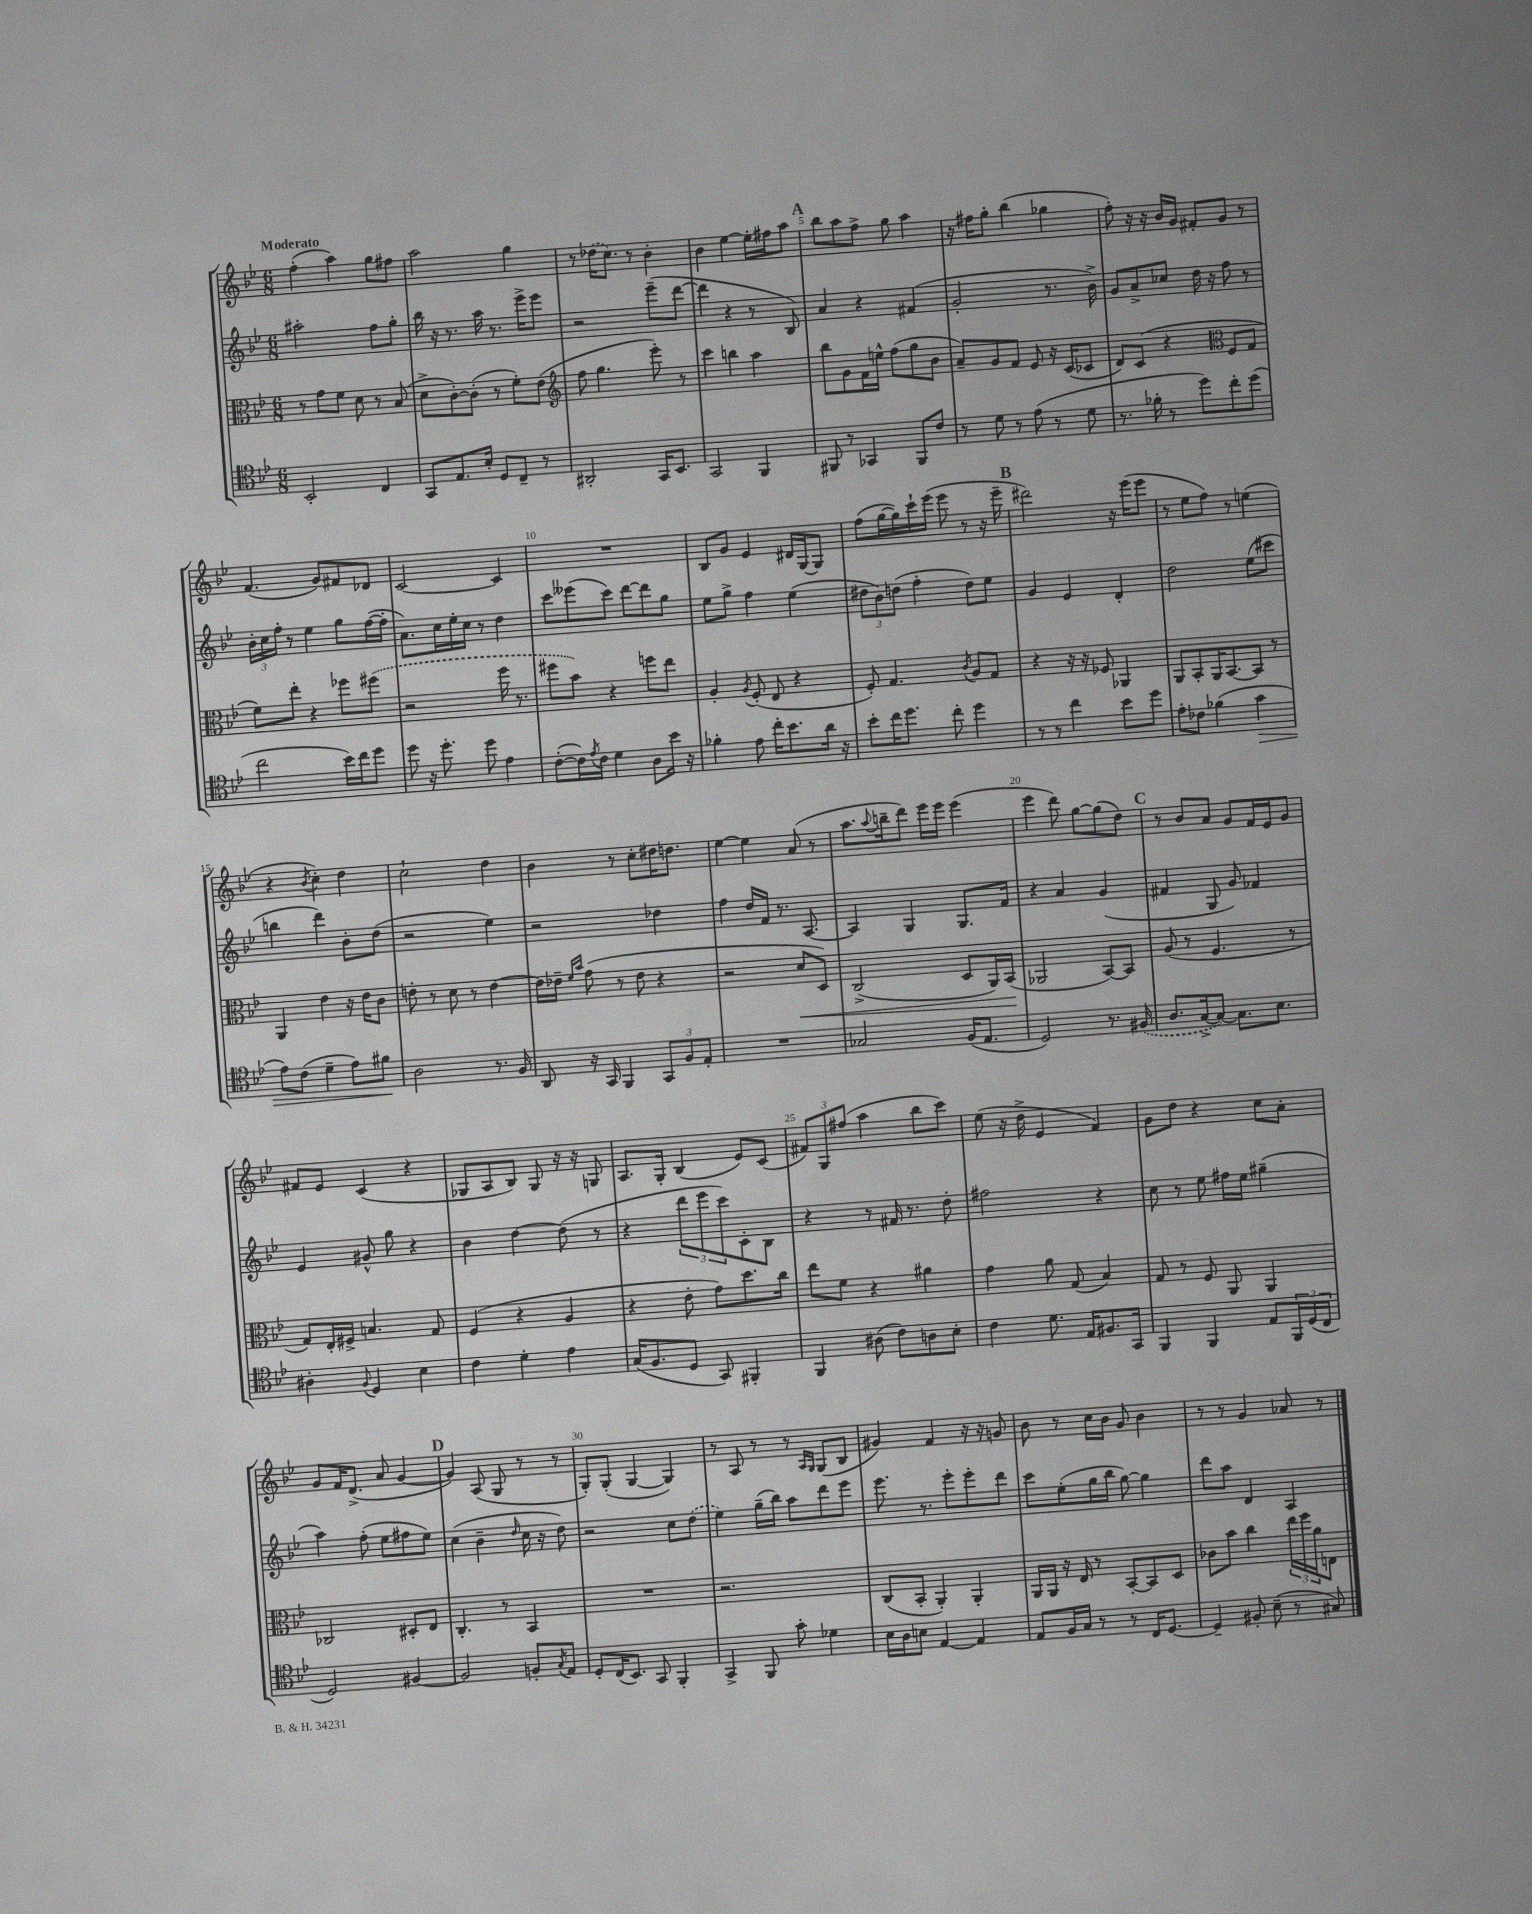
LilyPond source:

<<
\new StaffGroup <<
\new Staff = "s0" {
    \clef treble \key bes \major \numericTimeSignature \time 6/8 \tempo "Moderato"
    f''4-.( a''4) g''8 fis''8 |
    a''2 g''4 |
    r8 \once \slurDashed des''16( c''8.) r8 bes'4-. |
    bes'4 ees''4~ ees''16-. fis''16 a''8 |
    \mark \markup { \bold "A" } bes''8 a''8 f''8-> g''8 a''4 |
    r16 fis''16 g''8-. bes''4( ges''4 |
    f''8-.) r16 r16 bes'16 g'16 fis'8-. g'8 r8 |
    f'4.( g'8) fis'8 des'8 |
    c'2~ c'4 |
    R2. |
    bes8 g'8 ees'4 dis'16 g16~ g8 |
    f''8( g''16~ g''16) c'''16-! ees'''16( ees'''8 r8 r16 ees'''16-- |
    \mark \markup { \bold "B" } dis'''2) r16 ees'''16( ees'''8 |
    r8 ees''8 f''8) r8 e''4( |
    r4 \acciaccatura { bes'8 } c''4-.) d''4 |
    c''2-! d''4 |
    bes'4 r8 c''8-. dis''16 d''8. |
    ees''4~ ees''4 a'8( r8 |
    a''8. \appoggiatura { a''8 } b''16-- d'''8) ees'''16 ees'''16 ees'''4( |
    ees'''4 d'''8) g''8~ g''8( d''8) |
    \mark \markup { \bold "C" } r8 bes'8 a'8 g'8 f'16 ees'16 g'8 |
    fis'8 ees'8 c'4( r4 |
    ges8 a8 bes8) ges8 r16 r16 g8 |
    a8. g16-. bes4( ees'8) c'8( |
    \tuplet 3/2 { fis'8) g8 fis''8( } a''4 bes''8 c'''8) |
    ees''8( r16 d''16-> ees'4 f'4) |
    g'8 d''8 r4 c''8 a'8-. |
    g'8 f'16 d'8.->( a'8 g'4~ |
    \mark \markup { \bold "D" } g'4) a8( g8 r8 r8 |
    g8-.) g8-.( g4~ g4) |
    r8 a8 r8 r8 \grace { a16 g16 } g8( bes8 |
    gis'4) f'4 r16 r16 g'8 |
    bes'8 r8 c''16 bes'16 g'8 bes'4 |
    r8 r8 g'4 aes'8 r8 \bar "|." |
}
\new Staff = "s1" {
    \clef treble \key bes \major \numericTimeSignature \time 6/8
    ais''2-. f''8 g''8-. |
    bes''16 r16 r8. a''16 r8. ees'''16-> ees'''8 |
    r2 ees'''8--( d'''8~ |
    d'''4 r4 r8 bes8) |
    \mark \markup { \bold "A" } a'4 r4 fis'4( |
    g'2-. r8. bes'16->) |
    g'8 a'8-> ces''8 d''16 r16 f''8 r8 |
    \tuplet 3/2 { bes'16-. c''16 f''16-. } r8 ees''4 g''8 f''16~( f''16-. |
    a'8.) c''16 ees''16-. c''16 r8 d''4 |
    c'''8 eeses'''8( c'''8) d'''8~ d'''8 g''8 |
    ees''8 g''8-> f''4 ees''4( |
    \tuplet 3/2 { dis''8 bes'8) d''8( } f''4-. d''8) ees''8 |
    \mark \markup { \bold "B" } g'4 ees'4 d'4-. |
    d''2 ees''8( cis'''8 |
    b''4 d'''4) bes'8-. d''8( |
    r2 ees''4) |
    r2 des''4 |
    f''4 d''16 f'16 r8. a8.~ |
    a4 g4 g8. f'16 |
    r4 a'4 g'4( |
    \mark \markup { \bold "C" } fis'4 g8 g'8) fes'4 |
    ees'4 gis'8-^ g''8 r4 |
    bes'4 d''4~ d''8( r8 |
    r4 \tuplet 3/2 { d'''8 ees'''8 c'''8) } c'8-. bes8 |
    r4 r8 fis'16 r8. d''8-. |
    fis''2 r4 |
    c''8 r8 ees''8 fis''16 ees''16 gis''4--( |
    a''4) f''8-.( ees''8 fis''8 ees''8) |
    \mark \markup { \bold "D" } c''4( bes'4-- \grace { d''16 } c''16 r16 d''8) |
    r2 c''8 \once \slurDashed d''8( |
    ees''4) g''16--( bes''16) a''8 d'''8 ees'''8 |
    ees'''8. r8. ees'''8-. ees'''8-. d'''8 |
    c'''8 ees''8-.( g''16 bes''16 g''8~) g''4 |
    d'''8 a''8 d'4 a4 \bar "|." |
}
\new Staff = "s2" {
    \clef alto \key bes \major \numericTimeSignature \time 6/8
    r8 g'8 f'8 d'8 r8 bes8( |
    d'8-> c'8~-.) c'8-.( r8 f'8-.) ees'8( |
    \clef treble f''8 g''4. ees'''8-.) r8 |
    c'''4 b''4 a''4 |
    \mark \markup { \bold "A" } bes''8 g'8 f'16 e''16-^ f''8( g''8 bes'8 |
    a'8--) g'8 f'8 ees'8 r16 c'16( ces'8 |
    d'8) c'8( r4 \clef alto f8 g8 |
    f'8) ees''8-. r4 fes''8 \once \slurDashed fis''8( |
    r2 f''16 r8. |
    fis''8 bes'8) r4 f''8 ees''8 |
    a4-. \acciaccatura { a8 } f8-.( ees8 r4 |
    f8-.) g4. \acciaccatura { c'8 } a8 g8 |
    \mark \markup { \bold "B" } r4 r16 r16 fes8 aes,4 |
    a,8 bes,8-. a,16 bes,8.~ bes,8 r8 |
    a,4 ees'4 r16 ees'16 c'8 |
    e'8-. r8 d'8 r8 e'4~ |
    e'16 ees'16-- \grace { f'16 bes'16 } g'8( r8 ees'8 r4 |
    r2 d'8\< d8) |
    c2->( d8 a,16) bes,16\!( |
    aes,2 bes,8~) bes,8 |
    \mark \markup { \bold "C" } a8( r8 f4. r8 |
    g8) ees16-. fis16-> b4. g8 |
    f4( r4 a4 |
    r4 ees'8-. g'8) d''8. c''16 |
    ees''8 f'8 r4 ais'4 |
    g'4 a'8 g8( bes4) |
    g8 r8 f8 a,8 a,4 |
    ces2 dis8-. ees8 |
    \mark \markup { \bold "D" } c4.-. r8 bes,4 |
    R2. |
    r2. |
    c8( bes,8-. a,4-.) a,4-. |
    a,16 a,16 r16 ees16 r8 bes,8~-. bes,8 d8 |
    ces'8 bes'8 c''4 \tuplet 3/2 { ees''16 f''16 a'16 } e8 \bar "|." |
}
\new Staff = "s3" {
    \clef tenor \key bes \major \numericTimeSignature \time 6/8
    bes,2-. c4 |
    g,8 ees8. bes16-. d8 c8-- r8 |
    ais,2-. g,16 bes,8. |
    g,2 f,4 |
    \mark \markup { \bold "A" } fis,8 r8 ges,4 fis,8 c'8 |
    r8 d'8 r8 ees'8( r8 d'8 |
    r8. fes'16-. r8 d''8) c''8-. d''8( |
    c''2 bes'16) c''16 d''8 |
    d''8 r16 d''8.-. d''8 ees'4 |
    c'8~-.( c'16) \acciaccatura { ees'8 } c'16 d'4 a8 bes'16 r16 |
    fes'4-. ees'8 c''16-. bes'8. a'16 r16 |
    bes'8-. c''16 d''8. c''8-. d''4 |
    \mark \markup { \bold "B" } r8 r8 c''4 bes'8 d''8 |
    ees'8-. ces'8 fes'4( g'4\> |
    ees'8) c'8( d'4-- ees'8) fis'8\! |
    a2 r8. f16 |
    a,8 r16 g,16 f,4 \tuplet 3/2 { g,8 f8 ees8-. } |
    R2. |
    ges2 f16( ees8. |
    d2) r8. \once \slurDashed fis16( |
    \mark \markup { \bold "C" } a8. g16~-> g8~) g8. bes8. |
    ais4-. \appoggiatura { f8 } d4 bes4 |
    c'4 d'4-. ees'4 |
    g16( f8. d8 g,8) fis,4-. |
    f,4 ais8( c'8) a8 bes8-. |
    c'4 d'8. ees16 fis8. g,16 |
    f,4 f,4 ees8 \tuplet 3/2 { f,16 d16( c16 } |
    d2) fis4~ |
    \mark \markup { \bold "D" } fis2 f8-. \acciaccatura { g8 } ees8 |
    d8-. c16( bes,8.) g,8 f,4-. |
    g,4-> f,8 g'8-. des'4 |
    bes16 a16 b8 ees4~ ees4 |
    ees8 f16 g16 r8 r8 c16 d8.~ |
    d4-- fis8-. bes8--( r8 gis8) \bar "|." |
}
>>
>>
\layout { \context { \Score \override BarNumber.break-visibility = ##(#f #t #t) barNumberVisibility = #(every-nth-bar-number-visible 5) } }
